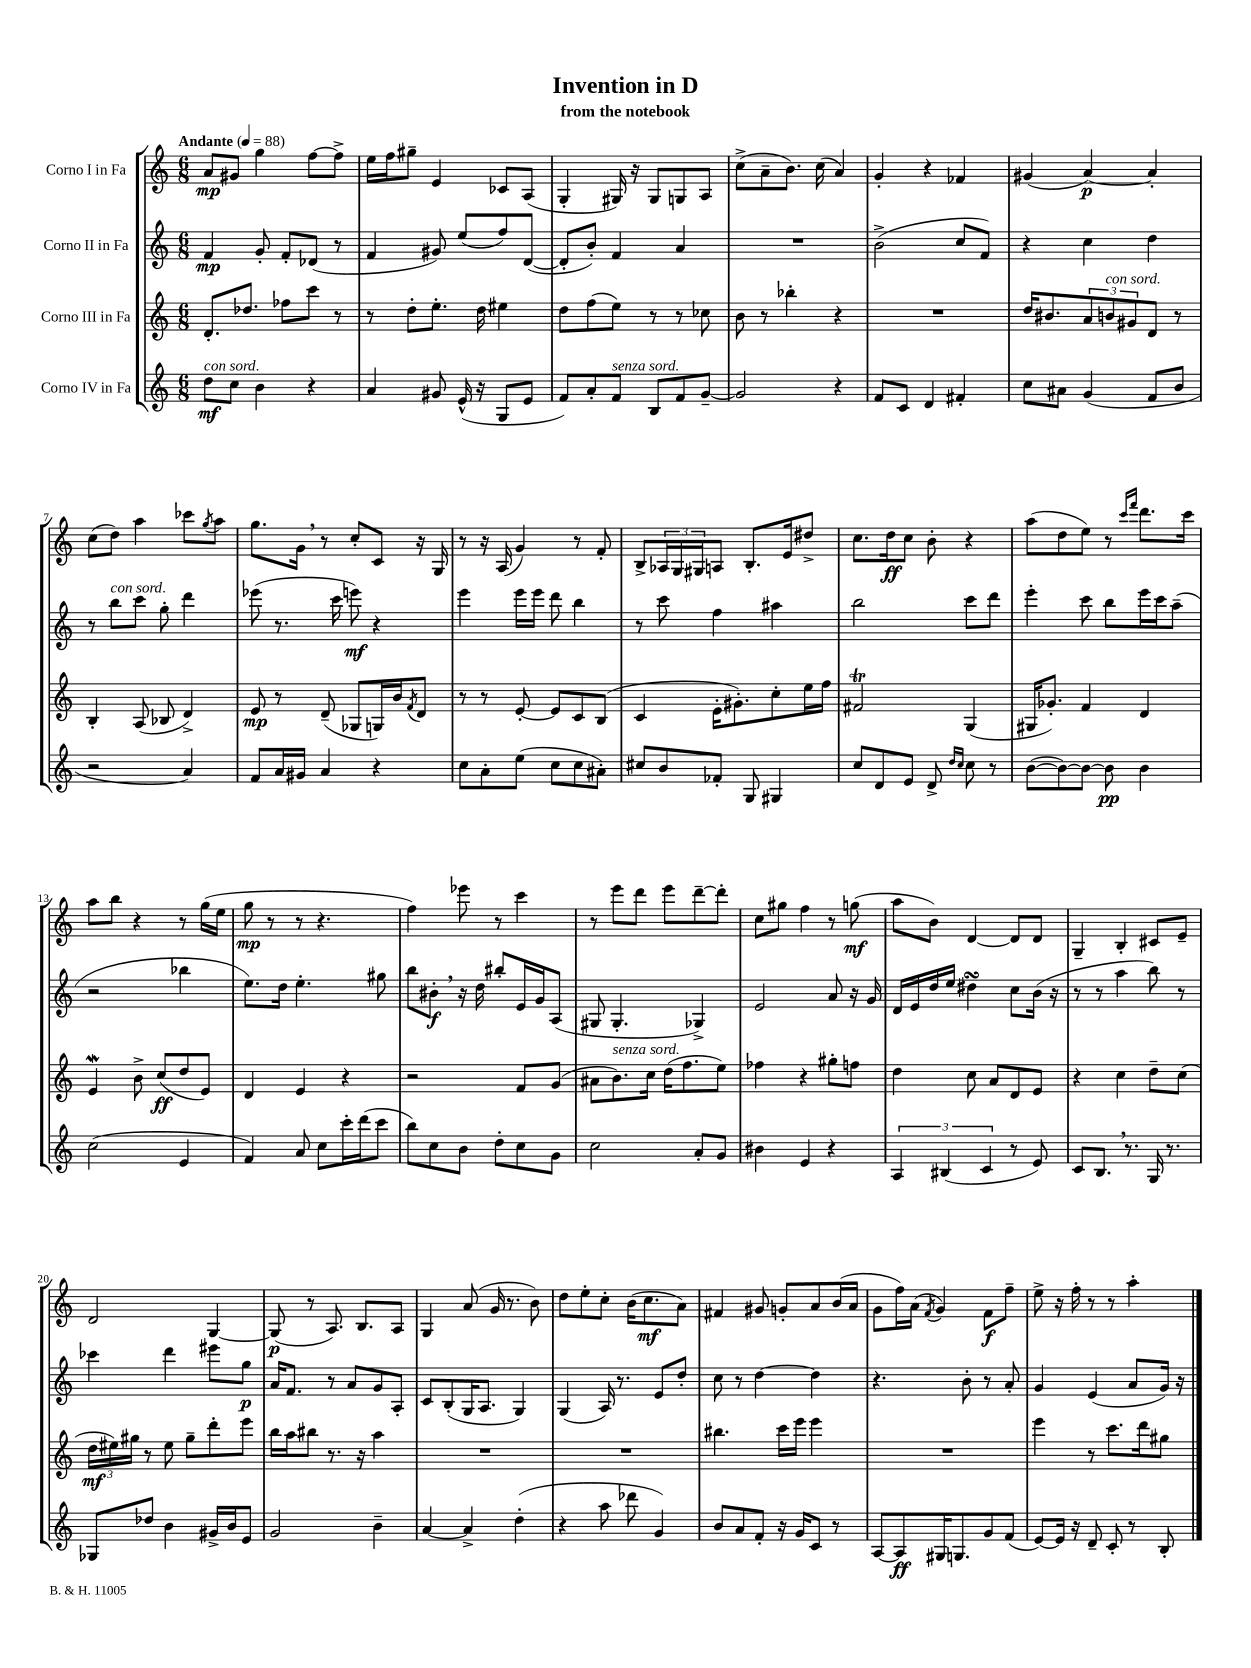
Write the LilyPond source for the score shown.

\header { title = "Invention in D" subtitle = "from the notebook" }
<<
\new StaffGroup <<
\new Staff = "s0" \with { instrumentName = "Corno I in Fa" } {
    \clef treble \key c \major \numericTimeSignature \time 6/8 \tempo "Andante" 4 = 88
    a'8\mp gis'8 g''4 f''8~ f''8-> |
    e''16 f''16 gis''8-- e'4 ces'8 a8( |
    g4-. gis16) r16 gis8 g8 a8 |
    c''8->( a'8-- b'8.) c''16( a'4) |
    g'4-. r4 fes'4 |
    gis'4( a'4~\p) a'4-. |
    c''8( d''8) a''4 ces'''8 \acciaccatura { g''8 } a''8 |
    g''8. g'16 \breathe r8 c''8-. c'8 r16 g16 |
    r8 r16 a16( g'4) r8 f'8-. |
    b8-> \tuplet 3/2 { aes16 g16 gis16 } a8 b8.-. e'16 dis''8-> |
    c''8. d''16\ff c''8 b'8-. r4 |
    a''8( d''8 e''8) r8 \grace { c'''16 f'''16 } d'''8. c'''16 |
    a''8 b''8 r4 r8 g''16( e''16 |
    g''8\mp r8 r8 r4. |
    f''4) ees'''8 r8 c'''4 |
    r8 e'''8 d'''8 e'''8 d'''8~-- d'''8-. |
    c''8 gis''8 f''4 r8 g''8\mf( |
    a''8 b'8) d'4~ d'8 d'8 |
    g4-- b4-. cis'8 e'8-- |
    d'2 g4~ |
    g8\p( r8 a8.) b8. a8 |
    g4 a'8( g'16 r8. b'8) |
    d''8 e''8-. c''8-. b'16( c''8.\mf a'8) |
    fis'4 gis'8 g'8-. a'8 b'16( a'16 |
    g'8 f''16) a'16( \acciaccatura { f'8 } g'4) f'8\f f''8-- |
    e''8-> r16 f''16-. r8 r8 a''4-. \bar "|." |
}
\new Staff = "s1" \with { instrumentName = "Corno II in Fa" } {
    \clef treble \key c \major \numericTimeSignature \time 6/8
    f'4\mp g'8-. f'8-. des'8( r8 |
    f'4 gis'8) e''8( f''8) d'8~( |
    d'8-. b'8-.) f'4 a'4 |
    R2. |
    b'2->( c''8 f'8) |
    r4 c''4 d''4 |
    r8 b''8^\markup { \italic "con sord." } c'''8 g''8-. d'''4 |
    ees'''8( r8. c'''16 e'''8\mf) r4 |
    e'''4 e'''16 e'''16 d'''8 b''4 |
    r8 c'''8 f''4 ais''4 |
    b''2 c'''8 d'''8 |
    e'''4-. c'''8 b''8 e'''16 c'''16 a''8--( |
    r2 bes''4 |
    e''8.) d''16 e''4.-. gis''8 |
    b''8 bis'8-.\f \breathe r16 d''16 bis''8-. e'16 g'16 a8( |
    gis8 gis4.-. ges4->) |
    e'2 a'8 r16 g'16 |
    d'16 e'16 d''16 e''16 dis''4\turn c''8 b'16( r16 |
    r8 r8 a''4 b''8) r8 |
    ces'''4 d'''4 eis'''8 g''8\p |
    a'16 f'8. r8 a'8 g'8 a8-. |
    c'8 b8-.( g16 a8. g4) |
    g4( a16) r8. e'8 d''8-. |
    c''8 r8 d''4~ d''4 |
    r4. b'8-. r8 a'8-. |
    g'4 e'4( a'8 g'16) r16 \bar "|." |
}
\new Staff = "s2" \with { instrumentName = "Corno III in Fa" } {
    \clef treble \key c \major \numericTimeSignature \time 6/8
    d'8.-. des''8. fes''8 c'''8 r8 |
    r8 d''8-. e''8.-. d''16 eis''4 |
    d''8 f''8( e''8) r8 r8 ces''8 |
    b'8 r8 bes''4-. r4 |
    R2. |
    d''16 bis'8. \tuplet 3/2 { a'8 b'8^\markup { \italic "con sord." } gis'8 } d'8 r8 |
    b4-. a8( bes8 d'4->) |
    e'8\mp r8 d'8--( ges8 g16) b'16 \acciaccatura { f'8 } d'8 |
    r8 r8 e'8~-. e'8 c'8 b8( |
    c'4 e'16-. gis'8.-.) c''8-. e''16 f''16 |
    fis'2\trill g4( |
    gis16 ges'8.-.) f'4 d'4 |
    e'4\mordent b'8-> c''8\ff( d''8 e'8) |
    d'4 e'4 r4 |
    r2 f'8 g'8( |
    ais'8 b'8.^\markup { \italic "senza sord." }) c''16 d''16( f''8. e''8) |
    fes''4 r4 gis''8-. f''8 |
    d''4 c''8 a'8 d'8 e'8 |
    r4 c''4 d''8-- c''8( |
    \tuplet 3/2 { d''16\mf eis''16) gis''16 } r8 eis''8 gis''8-- d'''8-. e'''8 |
    b''16 a''16 bis''8 r8. r16 a''4 |
    R2. |
    R2. |
    bis''4. c'''16 e'''16 e'''4 |
    R2. |
    e'''4 r8 c'''8. d'''16 gis''8 \bar "|." |
}
\new Staff = "s3" \with { instrumentName = "Corno IV in Fa" } {
    \clef treble \key c \major \numericTimeSignature \time 6/8
    d''8\mf^\markup { \italic "con sord." } c''8 b'4 r4 |
    a'4 gis'8 e'16-^( r16 g8 e'8 |
    f'8) a'8-. f'8^\markup { \italic "senza sord." } b8 f'8 g'8~-- |
    g'2 r4 |
    f'8 c'8 d'4 fis'4-. |
    c''8 ais'8 g'4( f'8 b'8 |
    r2 a'4) |
    f'8 a'16 gis'16 a'4 r4 |
    c''8 a'8-. e''8( c''8 c''8 ais'8-.) |
    cis''8 b'8 fes'8-. g8 gis4 |
    c''8 d'8 e'8 d'8-> \grace { d''16 c''16 } c''8 r8 |
    b'8~( b'8~) b'8~ b'8\pp b'4 |
    c''2( e'4 |
    f'4) a'8 c''8 c'''16-. d'''16( c'''8 |
    b''8) c''8 b'8 d''8-. c''8 g'8 |
    c''2 a'8-. g'8 |
    bis'4 e'4 r4 |
    \tuplet 3/2 { a4 bis4( c'4 } r8 e'8) |
    c'8 b8. \breathe r8. g16 r8. |
    ges8 des''8 b'4 gis'16-> b'16 e'8 |
    g'2 b'4-- |
    a'4~ a'4-> d''4-.( |
    r4 a''8 des'''8 g'4) |
    b'8 a'8 f'8-. r16 g'16 c'8 r8 |
    a8~ a8\ff gis16 g8. g'8 f'8( |
    e'8~) e'16 r16 d'8-- c'8-. r8 b8-. \bar "|." |
}
>>
>>
